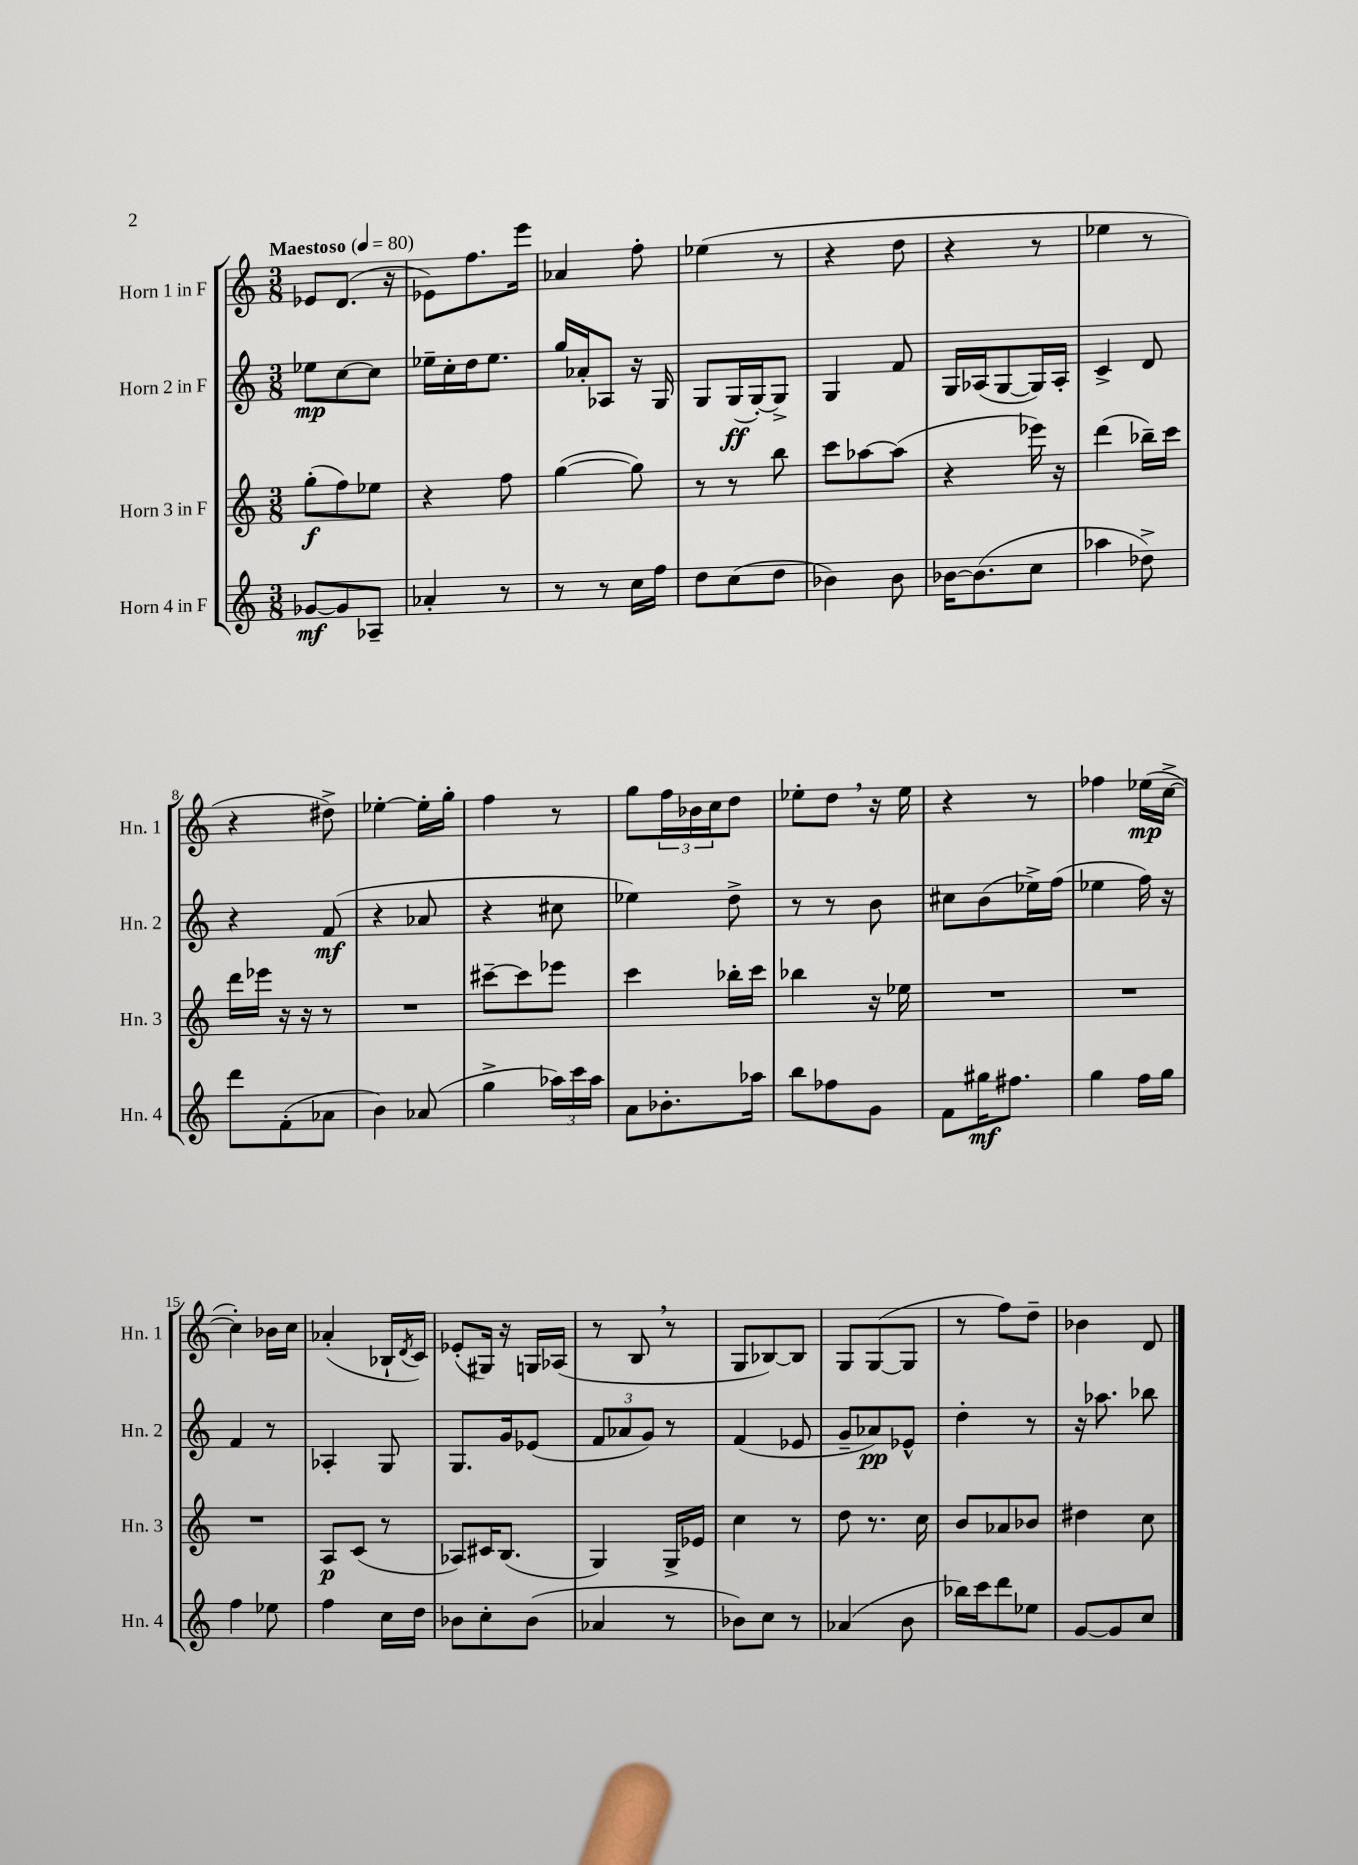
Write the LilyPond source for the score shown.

<<
\new StaffGroup <<
\new Staff = "s0" \with { instrumentName = "Horn 1 in F" shortInstrumentName = "Hn. 1" } {
    \clef treble \key c \major \numericTimeSignature \time 3/8 \tempo "Maestoso" 4 = 80
    ees'8 d'8.( r16 |
    ees'8) f''8. e'''16 |
    aes'4 f''8-. |
    ees''4( r8 |
    r4 d''8 |
    r4 r8 |
    ees''4 r8 |
    r4 dis''8->) |
    ees''4~-. ees''16-. g''16-. |
    f''4 r8 |
    g''8 \tuplet 3/2 { f''16 bes'16 c''16 } d''8 |
    ees''8-. d''8 \breathe r16 ees''16 |
    r4 r8 |
    fes''4 ees''16\mp( c''16~-> |
    c''4-.) bes'16 c''16 |
    aes'4-.( bes16-! \acciaccatura { d'8 } c'16) |
    ees'8-.( gis16) r16 g16 aes16( |
    r8 b8 \breathe r8 |
    g8 bes8~) bes8 |
    g8 g8~( g8 |
    r8 f''8) d''8-- |
    bes'4 d'8 \bar "|." |
}
\new Staff = "s1" \with { instrumentName = "Horn 2 in F" shortInstrumentName = "Hn. 2" } {
    \clef treble \key c \major \numericTimeSignature \time 3/8
    ees''8\mp c''8~ c''8 |
    ees''16-- c''16-. d''16 ees''8. |
    g''16 aes'16-. aes8 r16 g16 |
    g8 g16\ff( g16~-.) g8-> |
    g4 f'8 |
    g16 aes16( g8~ g16) aes16-. |
    c'4-> d'8 |
    r4 f'8\mf( |
    r4 aes'8 |
    r4 cis''8 |
    ees''4) d''8-> |
    r8 r8 b'8 |
    cis''8 b'8( ees''16->) f''16( |
    ees''4 f''16) r16 |
    f'4 r8 |
    aes4-. g8 |
    g8. g'16 ees'8( |
    \tuplet 3/2 { f'8 aes'8 g'8) } r8 |
    f'4( ees'8 |
    g'8-- aes'8\pp) ees'8-^ |
    d''4-. r8 |
    r16 aes''8. bes''8 \bar "|." |
}
\new Staff = "s2" \with { instrumentName = "Horn 3 in F" shortInstrumentName = "Hn. 3" } {
    \clef treble \key c \major \numericTimeSignature \time 3/8
    g''8-.\f( f''8) ees''8 |
    r4 f''8 |
    g''4~( g''8) |
    r8 r8 b''8 |
    c'''8 aes''8~ aes''8( |
    r4 ees'''16) r16 |
    d'''4( bes''16--) c'''16 |
    d'''16 ees'''16 r16 r16 r8 |
    R4. |
    cis'''8~-- cis'''8 ees'''8 |
    c'''4 bes''16-. c'''16 |
    bes''4 r16 ees''16 |
    R4. |
    R4. |
    R4. |
    a8\p c'8( r8 |
    aes8) cis'16 b8.( |
    g4) g16-> ees'16 |
    c''4 r8 |
    d''8 r8. c''16 |
    b'8 aes'8 bes'8 |
    dis''4 c''8 \bar "|." |
}
\new Staff = "s3" \with { instrumentName = "Horn 4 in F" shortInstrumentName = "Hn. 4" } {
    \clef treble \key c \major \numericTimeSignature \time 3/8
    ges'8~\mf ges'8 aes8-- |
    aes'4-. r8 |
    r8 r8 c''16 f''16 |
    d''8 c''8( d''8 |
    bes'4) bes'8 |
    bes'16~ bes'8.( c''8 |
    aes''4 des''8->) |
    d'''8 f'8-.( aes'8 |
    b'4) aes'8( |
    g''4-> \tuplet 3/2 { aes''16) c'''16 aes''16 } |
    a'8 bes'8.-. aes''16 |
    b''8 fes''8 g'8 |
    f'8 gis''16\mf fis''8. |
    g''4 f''16 g''16 |
    f''4 ees''8 |
    f''4 c''16 d''16 |
    bes'8 c''8-. bes'8( |
    aes'4 r8 |
    bes'8) c''8 r8 |
    aes'4( b'8 |
    bes''16) c'''16 d'''8 ees''8 |
    g'8~ g'8 c''8 \bar "|." |
}
>>
>>
